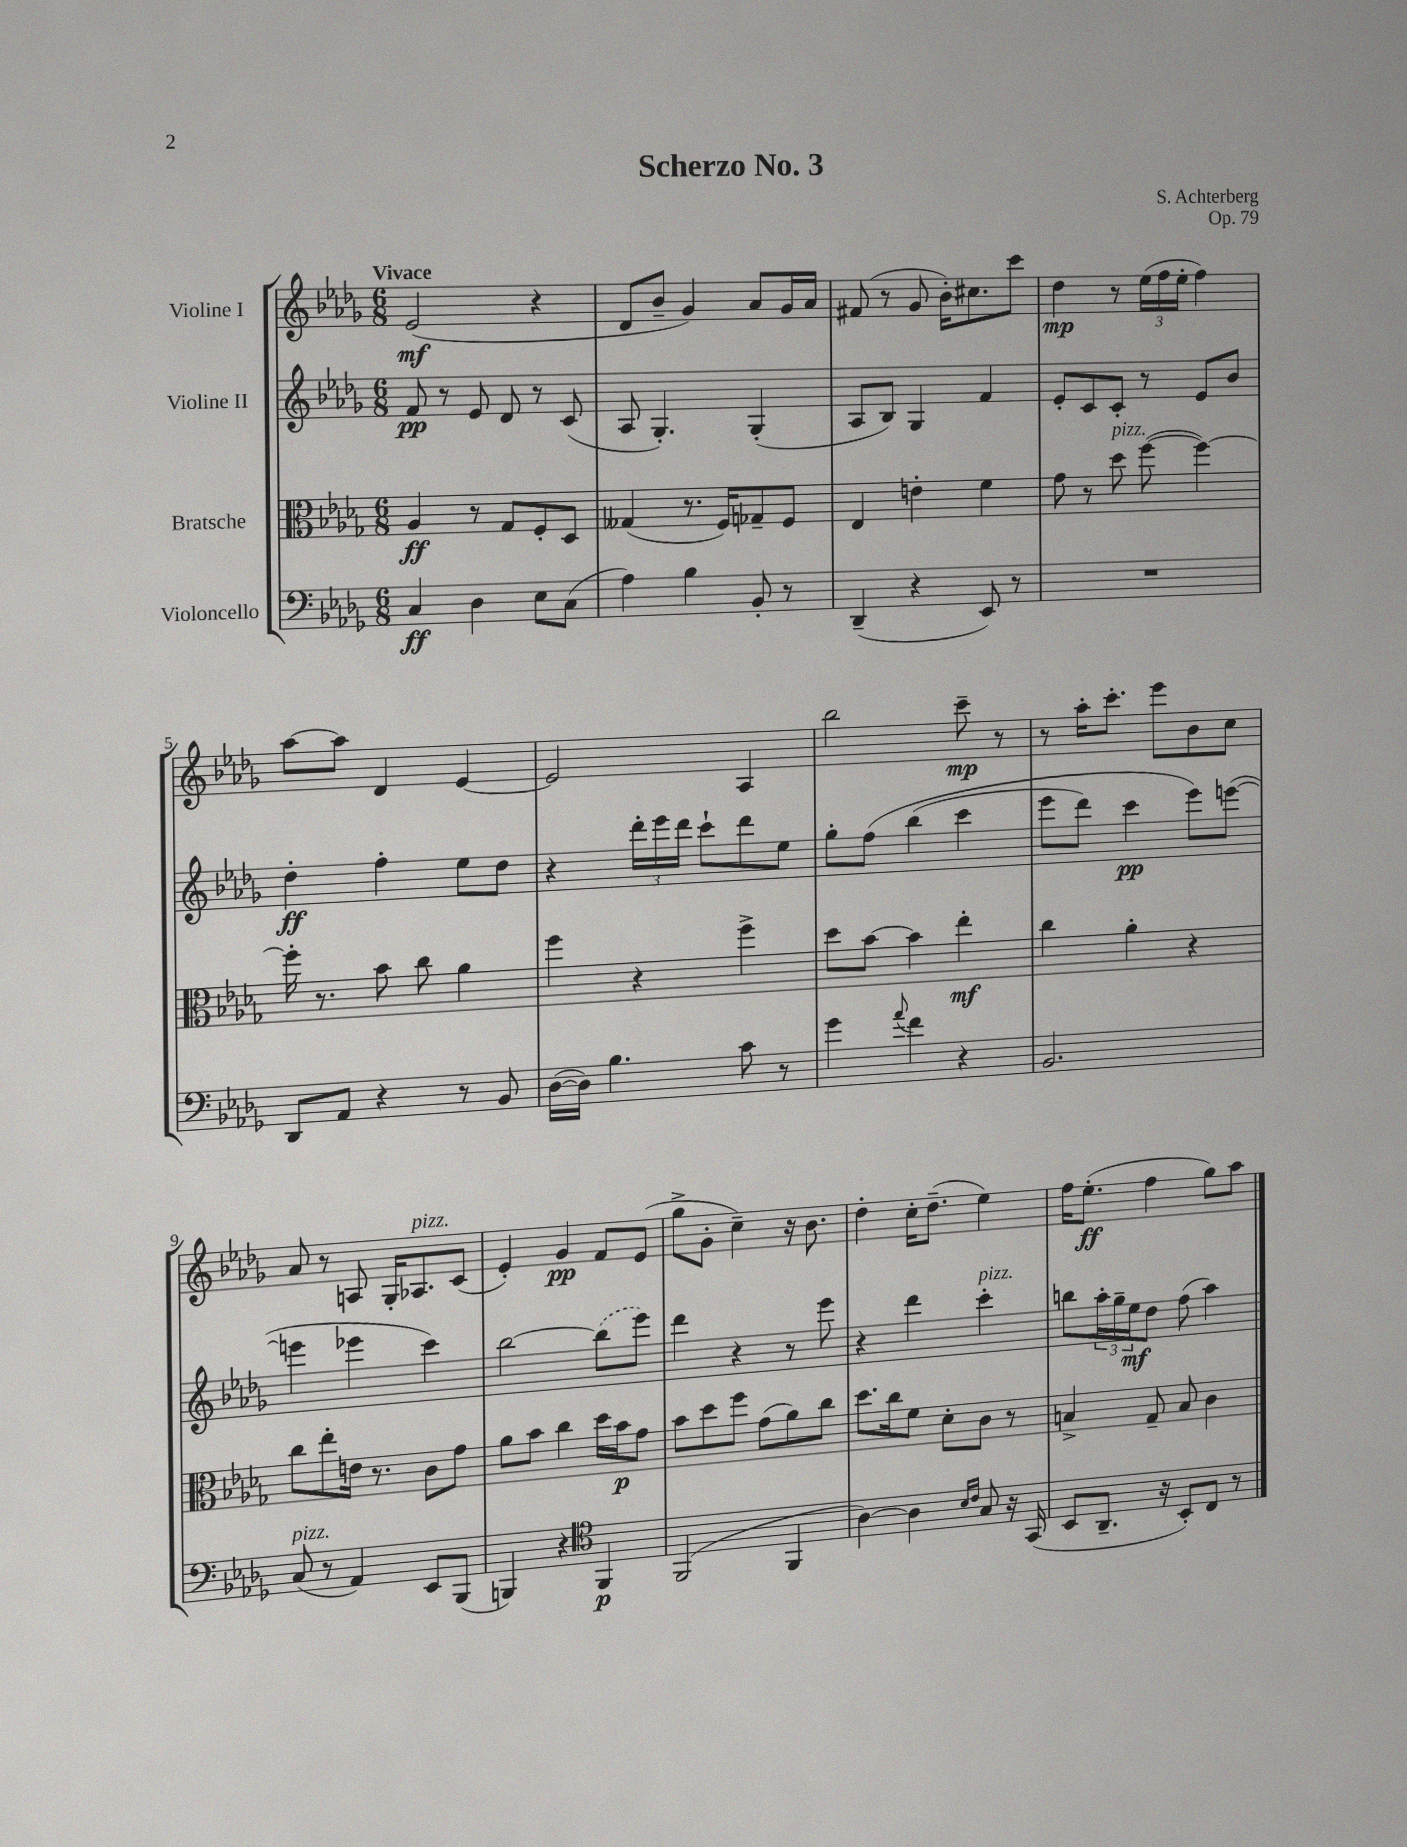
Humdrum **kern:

**kern	**dynam	**kern	**dynam	**kern	**dynam	**kern	**dynam
*part4	*part4	*part3	*part3	*part2	*part2	*part1	*part1
*staff4	*staff4	*staff3	*staff3	*staff2	*staff2	*staff1	*staff1
*I"Violoncello	*	*I"Bratsche	*	*I"Violine II	*	*I"Violine I	*
*clefF4	*	*clefC3	*	*clefG2	*	*clefG2	*
*k[b-e-a-d-g-]	*	*k[b-e-a-d-g-]	*	*k[b-e-a-d-g-]	*	*k[b-e-a-d-g-]	*
*M6/8	*	*M6/8	*	*M6/8	*	*M6/8	*
=1	=1	=1	=1	=1	=1	=1	=1
!	!	!	!	!	!	!LO:TX:a:B:t=Vivace	!
4C/	ff	4A-/	ff	8f/	pp	(2e-/	mf
.	.	.	.	8r	.	.	.
4D-\	.	8r	.	8e-/	.	.	.
.	.	8G-/L	.	8d-/	.	.	.
8E-\L	.	8F'/	.	8r	.	4r	.
(8C\J	.	8D-/J	.	(8c/	.	.	.
=2	=2	=2	=2	=2	=2	=2	=2
4A-\)	.	(4G--X/	.	8A-/	.	8d-/L	.
.	.	.	.	4.G-'/)	.	8b-~/J	.
4B-\	.	8.r	.	.	.	4g-/)	.
.	.	16F/KL)	.	.	.	.	.
8BB-'/	.	8G-X~/	.	(4G-'/	.	8a-/L	.
8r	.	8F/J	.	.	.	16g-/L	.
.	.	.	.	.	.	16a-/JJ	.
=3	=3	=3	=3	=3	=3	=3	=3
(4DD-~/	.	4E-/	.	8A-/L	.	(8f#X/	.
.	.	.	.	8B-/J)	.	8r	.
4r	.	4en'\	.	4G-/	.	8g-/	.
.	.	.	.	.	.	16b-'\KL)	.
.	.	.	.	.	.	8.cc#X\	.
8EE-/)	.	4f\	.	4f/	.	.	.
8r	.	.	.	.	.	8ccc\J	.
=4	=4	=4	=4	=4	=4	=4	=4
2.r	.	8g-\	.	8e-'/L	.	4dd-\	mp
.	.	8r	.	8c/	.	.	.
!	!	!LO:TX:a:i:t=pizz.	!	!	!	!	!
.	.	8dd-\	.	8c'/J	.	8r	.
.	.	([8ff\	.	8r	.	(24ee-\LL	.
.	.	.	.	.	.	24ff\	.
.	.	.	.	.	.	24ee-'\JJ	.
.	.	4ff\_)	.	8e-/L	.	4ff\)	.
.	.	.	.	8b-/J	.	.	.
!!LO:LB:g=z
=5	=5	=5	=5	=5	=5	=5	=5
8DD-/L	.	16ff'\]	.	4dd-'\	ff	[8aa-\L	.
.	.	8.r	.	.	.	.	.
8AA-/J	.	.	.	.	.	8aa-\J]	.
4r	.	8b-\	.	4ff'\	.	4d-/	.
.	.	8cc\	.	.	.	.	.
8r	.	4a-\	.	8ee-\L	.	[4e-/	.
8BB-/	.	.	.	8dd-\J	.	.	.
=6	=6	=6	=6	=6	=6	=6	=6
([16D-\LL	.	4ff\	.	4r	.	2e-/]	.
16D-\JJ])	.	.	.	.	.	.	.
4.B-\	.	.	.	.	.	.	.
.	.	4r	.	24ddd-'\LL	.	.	.
.	.	.	.	24eee-\	.	.	.
.	.	.	.	24ddd-\JJ	.	.	.
.	.	.	.	8ccc`\L	.	.	.
8c\	.	4ff^\	.	8ddd-\	.	4A-/	.
8r	.	.	.	8ee-\J	.	.	.
=7	=7	=7	=7	=7	=7	=7	=7
4g-\	.	8dd-\L	.	8gg-'\L	.	2bb-\	.
.	.	[8b-\J	.	(8ff\J	.	.	.
8qqa-/	.	.	.	.	.	.	.
4f\	.	4b-\]	.	(4bb-\	.	.	.
4r	.	4ee-'\	mf	4ccc\	.	8ccc~\	mp
.	.	.	.	.	.	8r	.
=8	=8	=8	=8	=8	=8	=8	=8
2.BB-/	.	4cc\	.	8eee-\L	.	8r	.
.	.	.	.	8ddd-\J)	.	16aa-'\KL	.
.	.	.	.	.	.	8.ccc'\J	.
.	.	4a-'\	.	4ccc\	pp	.	.
.	.	.	.	.	.	8eee-\L	.
.	.	4r	.	8eee-\L)	.	8b-\	.
.	.	.	.	([8eeen\J	.	8cc\J	.
!!LO:LB:g=z
=9	=9	=9	=9	=9	=9	=9	=9
!LO:TX:a:i:t=pizz.	!	!	!	!	!	!	!
(8C/	.	8cc\L	.	4eeen\]	.	8a-/	.
8r	.	8ee-'\	.	.	.	8r	.
4AA-/)	.	16en\Jk	.	4eee-X\	.	8An/	.
.	.	8.r	.	.	.	.	.
.	.	.	.	.	.	16G-'/KL	.
!	!	!	!	!	!	!LO:TX:a:i:t=pizz.	!
.	.	.	.	.	.	8.A-X/	.
8EE-/L	.	8c\L	.	4ccc\)	.	.	.
(8BBB-/J	.	8g-\J	.	.	.	(8c/J	.
=10	=10	=10	=10	=10	=10	=10	=10
4BBBn/)	.	8a-\L	.	[2bb-\	.	4e-'/)	.
.	.	8b-\J	.	.	.	.	.
4r	.	4cc\	.	.	.	4g-/	pp
*clefC4	*	*	*	*	*	*	*
4FF/	p	16dd-\LL	.	(8bb-\L]	.	8f/L	.
.	.	16b-\J	p	.	.	.	.
.	.	8g-\J	.	8eee-\J)	.	(8e-/J	.
=11	=11	=11	=11	=11	=11	=11	=11
(2FF/	.	8b-\L	.	4ddd-\	.	8gg-^\L	.
.	.	8dd-\	.	.	.	8g-'\J	.
.	.	8ff\J	.	4r	.	4cc~\)	.
.	.	(8g-\L	.	.	.	.	.
4FF/	.	8a-\)	.	8r	.	16r	.
.	.	.	.	.	.	8.b-\	.
.	.	8cc\J	.	8eee-\	.	.	.
=12	=12	=12	=12	=12	=12	=12	=12
[4A-\)	.	8.dd-\L	.	4r	.	4dd-'\	.
.	.	16cc\k	.	.	.	.	.
4A-\]	.	8f\J	.	4ddd-\	.	16cc'\KL	.
.	.	.	.	.	.	(8.dd-~\J	.
.	.	8d-'\L	.	.	.	.	.
16qqB-/LL	.	.	.	.	.	.	.
16qqc/JJ	.	.	.	.	.	.	.
!	!	!	!	!LO:TX:a:i:t=pizz.	!	!	!
8G-/	.	8c\J	.	4ccc'\	.	4ee-\)	.
16r	.	8r	.	.	.	.	.
(16GG-/	.	.	.	.	.	.	.
=13	=13	=13	=13	=13	=13	=13	=13
8BB-/L	.	4Bn^/	.	8bbn\L	.	16ff\KL	.
.	.	.	.	.	.	(8.ee-'\J	ff
8.AA-~/J	.	.	.	24aa-'\L	.	.	.
.	.	.	.	24gg-~\	.	.	.
.	.	.	.	24ee-\J	mf	.	.
.	.	8G-~/	.	8dd-\J	.	4ff\	.
16r	.	.	.	.	.	.	.
8BB-'/L)	.	8B/	.	(8ff\	.	.	.
8C/J	.	4c\	.	4aa-\)	.	8gg-\L)	.
8r	.	.	.	.	.	8aa-\J	.
==	==	==	==	==	==	==	==
*-	*-	*-	*-	*-	*-	*-	*-
